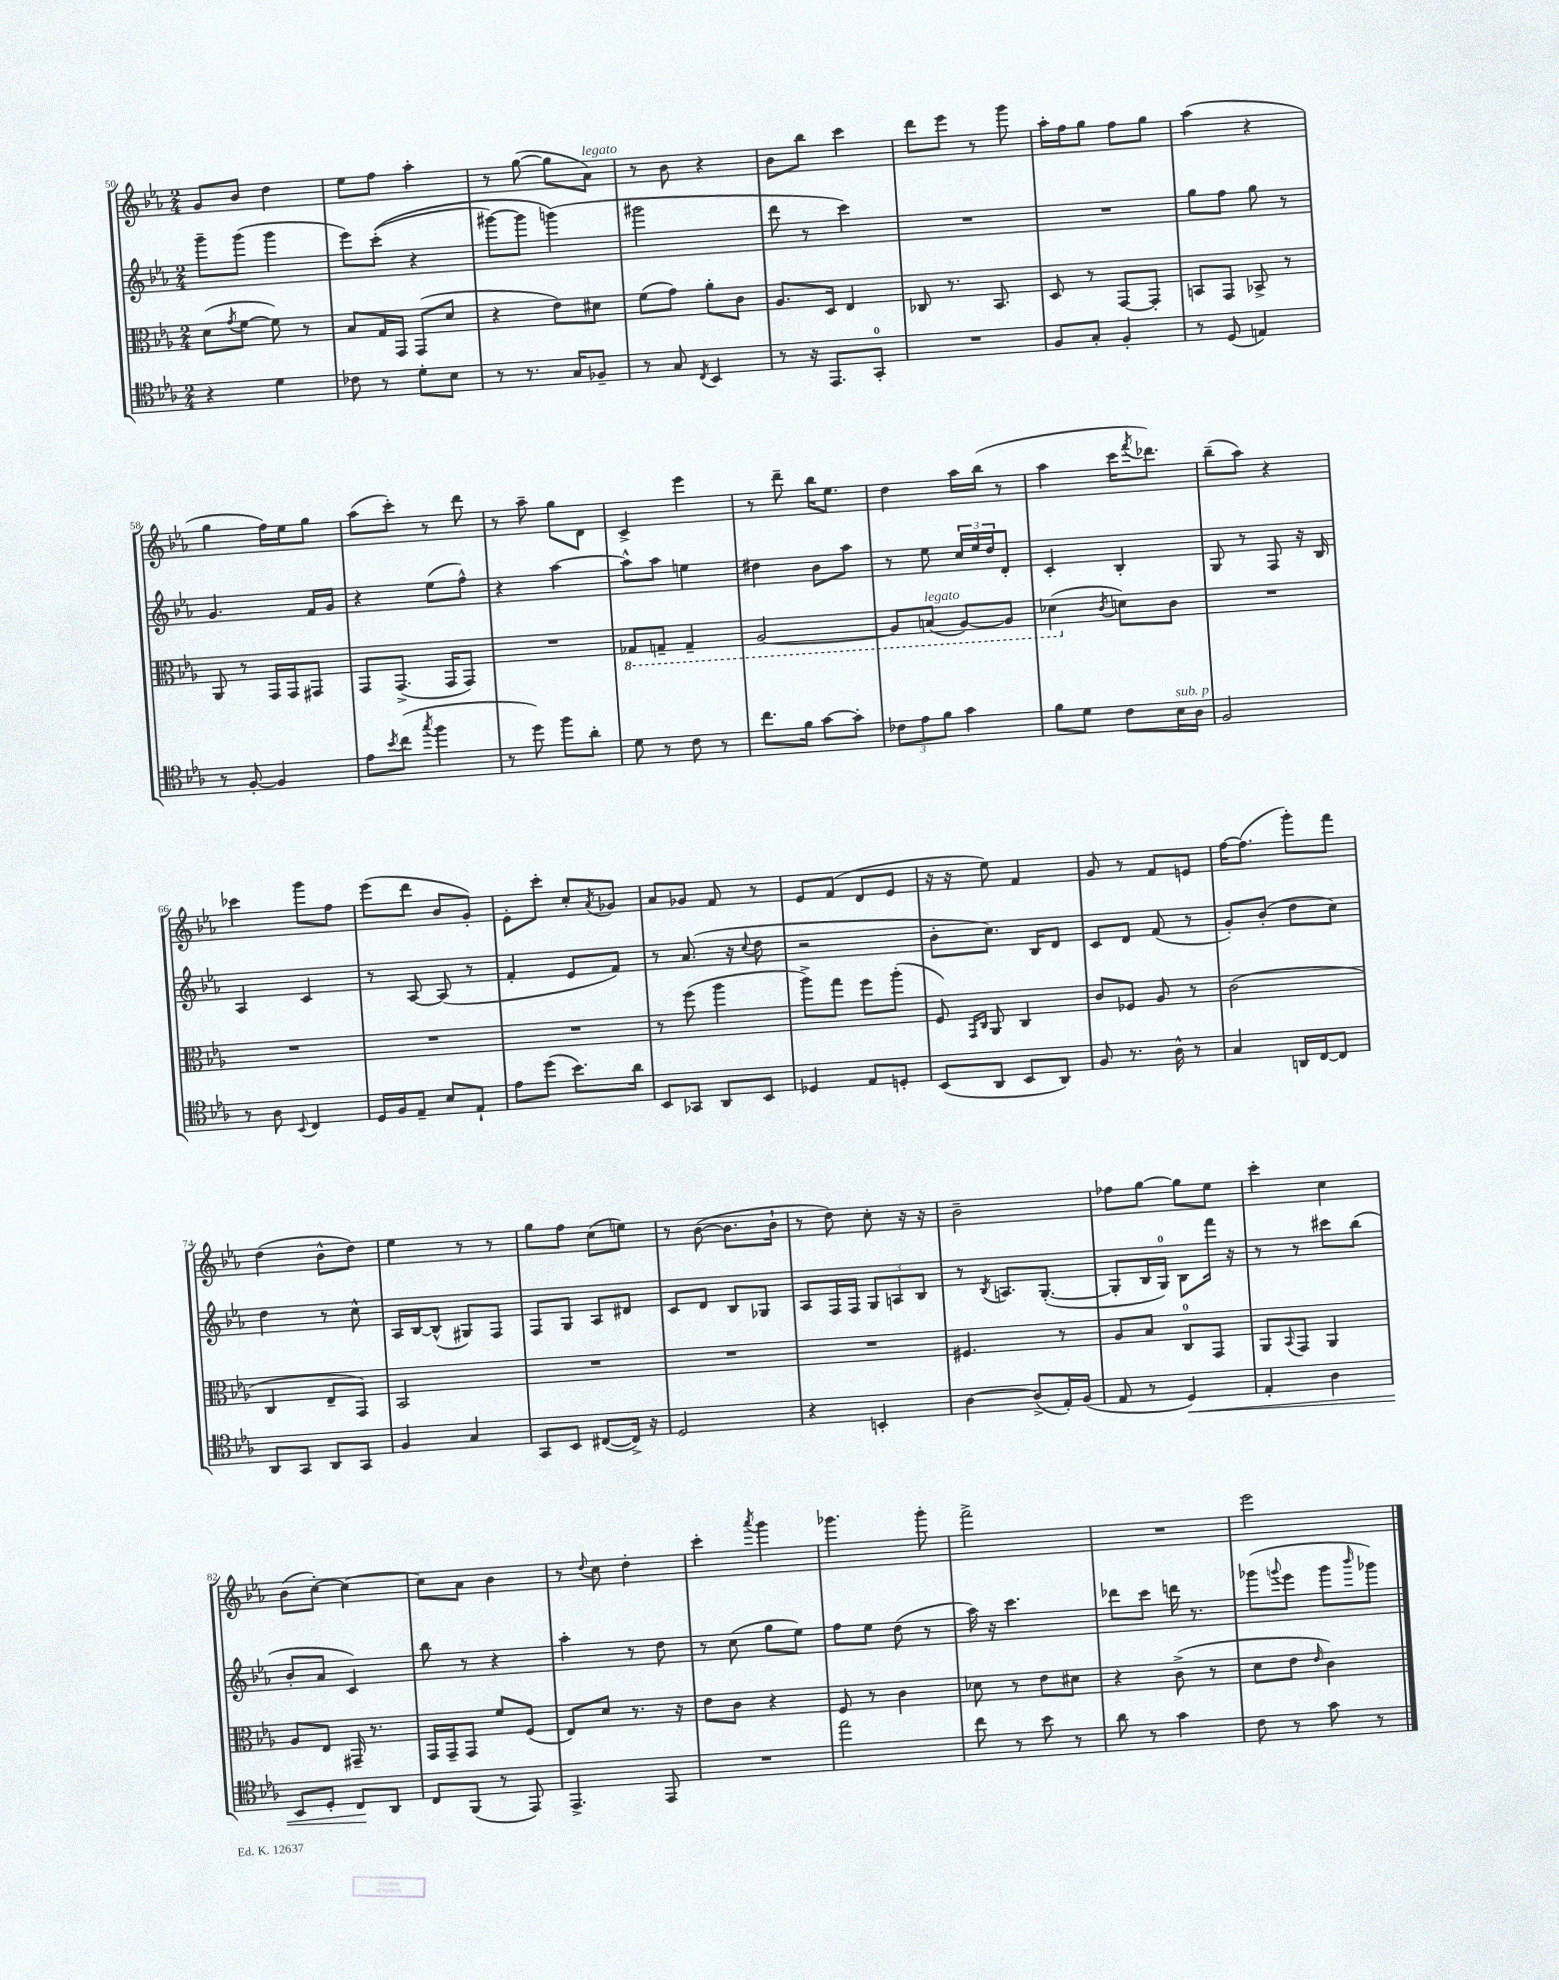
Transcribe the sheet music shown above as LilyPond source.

<<
\new StaffGroup <<
\new Staff = "s0" {
    \clef treble \key ees \major \numericTimeSignature \time 2/4
    g'8 bes'8 d''4 |
    ees''8 f''8 aes''4-. |
    r8 g''8~( g''8 aes'8^\markup { \italic "legato" }) |
    r8 bes'8 r4 |
    bes'8 bes''8 c'''4 |
    d'''8 ees'''8 r8 g'''8 |
    aes''16-. f''16 g''8 f''8 g''8 |
    aes''4( r4 |
    g''4 f''16) ees''16 g''8 |
    aes''8( c'''8-.) r8 d'''8 |
    r8 aes''8-- g''8 d'8 |
    c'4-> ees'''4 |
    r8 d'''8-- bes''16 ees''8. |
    d''4 aes''16 bes''16( r8 |
    aes''4 c'''16 \acciaccatura { f'''8 } des'''8.) |
    bes''8--( aes''8) r4 |
    ces'''4 g'''8 f''8 |
    ees'''8( d'''8 bes'8 g'8-.) |
    ees'8-. c'''8-. c''8-. \acciaccatura { aes'8 } ges'8 |
    aes'8 ges'8 f'8 r8 |
    ees'8 f'8( d'8 ees'8 |
    r16 r16 ees''8) f'4 |
    g'8 r8 f'8 e'8 |
    f''16~ f''8.( g'''8-.) f'''8 |
    d''4( bes'8-^ d''8) |
    ees''4 r8 r8 |
    g''8 f''8 c''8( e''8) |
    r8 bes'8~( bes'8. bes'16-! |
    r8 d''8) c''8-. r16 r16 |
    bes'2-- |
    fes''8 g''8~ g''8 ees''8 |
    c'''4-. c''4 |
    bes'8( c''8~-.) c''4~ |
    c''8 aes'8 bes'4 |
    r8 \appoggiatura { d''8 } c''8 d''4-. |
    c'''4-. \acciaccatura { aes'''8 } g'''4 |
    ges'''4. ges'''8-. |
    f'''2-> |
    R2 |
    ees'''2 \bar "|." |
}
\new Staff = "s1" {
    \clef treble \key ees \major \numericTimeSignature \time 2/4
    g'''8-- g'''8( g'''4 |
    ees'''8) c'''8-.(\( r4 |
    gis'''8~) gis'''8 g'''4(\) |
    gis'''2 |
    d'''8 r8 c'''4) |
    R2 |
    R2 |
    g''8 f''8 g''8 r8 |
    g'4. f'16 g'16 |
    r4 ees''8( f''8-^) |
    r4 aes''4~ |
    aes''8-^ aes''8 e''4 |
    dis''4 bes'8 aes''8 |
    r8 ees''8 \tuplet 3/2 { c''16 ees''16 d''16 } d'8-. |
    c'4-. bes4-. |
    g8 r8 f8 r16 bes16 |
    aes4 c'4 |
    r8 aes8~ aes8( r8 |
    f'4-. ees'8 f'8) |
    r8 aes'8.( r16 \appoggiatura { c''8 } d''8 |
    r2 |
    bes'8-. c''8.) bes16 d'8 |
    c'8 d'8 f'8( r8 |
    g'8-.) bes'8-.( d''8 c''8) |
    d''4 r8 c''8-^ |
    aes16 bes16~ bes8-^( gis8) f8 |
    f8 g8 aes8 dis'8 |
    c'8 d'8 bes8 ges8 |
    aes8 f16 f16 \tuplet 3/2 { g8 a8 bes8 } |
    r8 \acciaccatura { bes8 } a8. g8.~-.( |
    g8-. bes16 g16-0) bes8 f'''16 r16 |
    r8 r8 cis'''8 bes''8( |
    bes'8-. aes'8 c'4) |
    bes''8 r8 r4 |
    aes''4-. r8 d''8 |
    r8 c''8( g''8 ees''8) |
    f''8 ees''8 d''8( r8 |
    aes''16) r16 c'''4. |
    des'''8 c'''8 d'''16 r8. |
    ges'''8( \appoggiatura { g'''8 } ees'''8 g'''8 \grace { bes'''16 } ges'''8) \bar "|." |
}
\new Staff = "s2" {
    \clef alto \key ees \major \numericTimeSignature \time 2/4
    d'8( \acciaccatura { g'8 } f'8~ f'8) r8 |
    bes8 g16 g,16 g,8( d'8 |
    r4 ees'8) dis'8 |
    f'8( g'8) aes'8-. c'8 |
    aes8. d16 ees4 |
    ces8 r8. bes,8. |
    d8 r8 g,8~ g,8-. |
    b,8 g,8 bes,8-> r8 |
    aes,8 r8 g,16 g,16 gis,8 |
    g,8 g,8.->( g,16 g,8) |
    R2 |
    \ottava #-1 ges,8 g,8-- g,4-- |
    aes,2~ |
    aes,8 b,8^\markup { \italic "legato" }( aes,8~) aes,8 |
    des4( \ottava #0 \acciaccatura { c'8 } d'!8) c'8 |
    R2 |
    R2 |
    R2 |
    R2 |
    r8 f''8( aes''4 |
    aes''8->) g''8 f''8 aes''8-.( |
    f8) \grace { g,16 c16 } aes,8 c4 |
    c'8 fes8 aes8 r8 |
    c'2( |
    c4 ees8-- g,8) |
    bes,2 |
    R2 |
    R2 |
    R2 |
    fis4. r8 |
    aes8 bes8 c8-0 g,8 |
    aes,8 \appoggiatura { bes,8 } g,8 aes,4 |
    aes8 ees8 gis,16-- r8. |
    g,16 g,16-- g,8 f'8 f8( |
    ees8) d'8 r8. r16 |
    ees'8 c'8 r4 |
    f8 r8 c'4 |
    des'8 r8 ees'8 dis'8 |
    r4 c'8->( r8 |
    d'8 ees'8 \grace { ees'16 } c'4) \bar "|." |
}
\new Staff = "s3" {
    \clef tenor \key ees \major \numericTimeSignature \time 2/4
    r4 d'4 |
    ces'8 r8 d'8-. bes8 |
    r8 r8. g16 fes8-- |
    r8 g8 \acciaccatura { c8 } bes,4 |
    r8 r16 ees,8. g,8-0-. |
    R2 |
    f8 g8-. f4-. |
    r8 d8( e4) |
    r8 f8~-. f4 |
    ees'8 \acciaccatura { bes'8 } c''8( \acciaccatura { g''8 } f''4 |
    r8 d''8) f''8 aes'8-. |
    d'8 r8 c'8 r8 |
    c''8. f'16 g'8~ g'8-. |
    \tuplet 3/2 { ces'8 ees'8 f'8 } g'4 |
    f'8 d'8 c'8 bes16^\markup { \italic "sub. p" } aes16 |
    f2 |
    r8 aes8 \appoggiatura { bes,8 } c4 |
    d16 f16 ees8-- bes8 ees8-! |
    ees'8 d''8( bes'8.) aes'16 |
    bes,8 ges,8 aes,8 bes,8 |
    des4 ees8 d8-. |
    bes,8( aes,8 bes,8 aes,8) |
    f8 r8. aes16-^ r8 |
    g4 a,16 c16~ c8 |
    aes,8 g,8 aes,8 g,8 |
    f4 g4 |
    g,8 bes,8 cis8~( cis16->) r16 |
    d2 |
    r4 b,4-. |
    aes4~ aes8->( ees16-.) f16( |
    ees8 r8 d4\<) |
    ees4-. aes4 |
    bes,8 d8-. c8\! aes,8 |
    c8 f,8( r8 ees,8) |
    ees,4.-> ees,8 |
    R2 |
    ees''2 |
    c''8 r8 bes'8 r8 |
    aes'8 r8 g'4 |
    c'8 r8 g'8 r8 \bar "|." |
}
>>
>>
\layout { \context { \Score currentBarNumber = #50 } }
